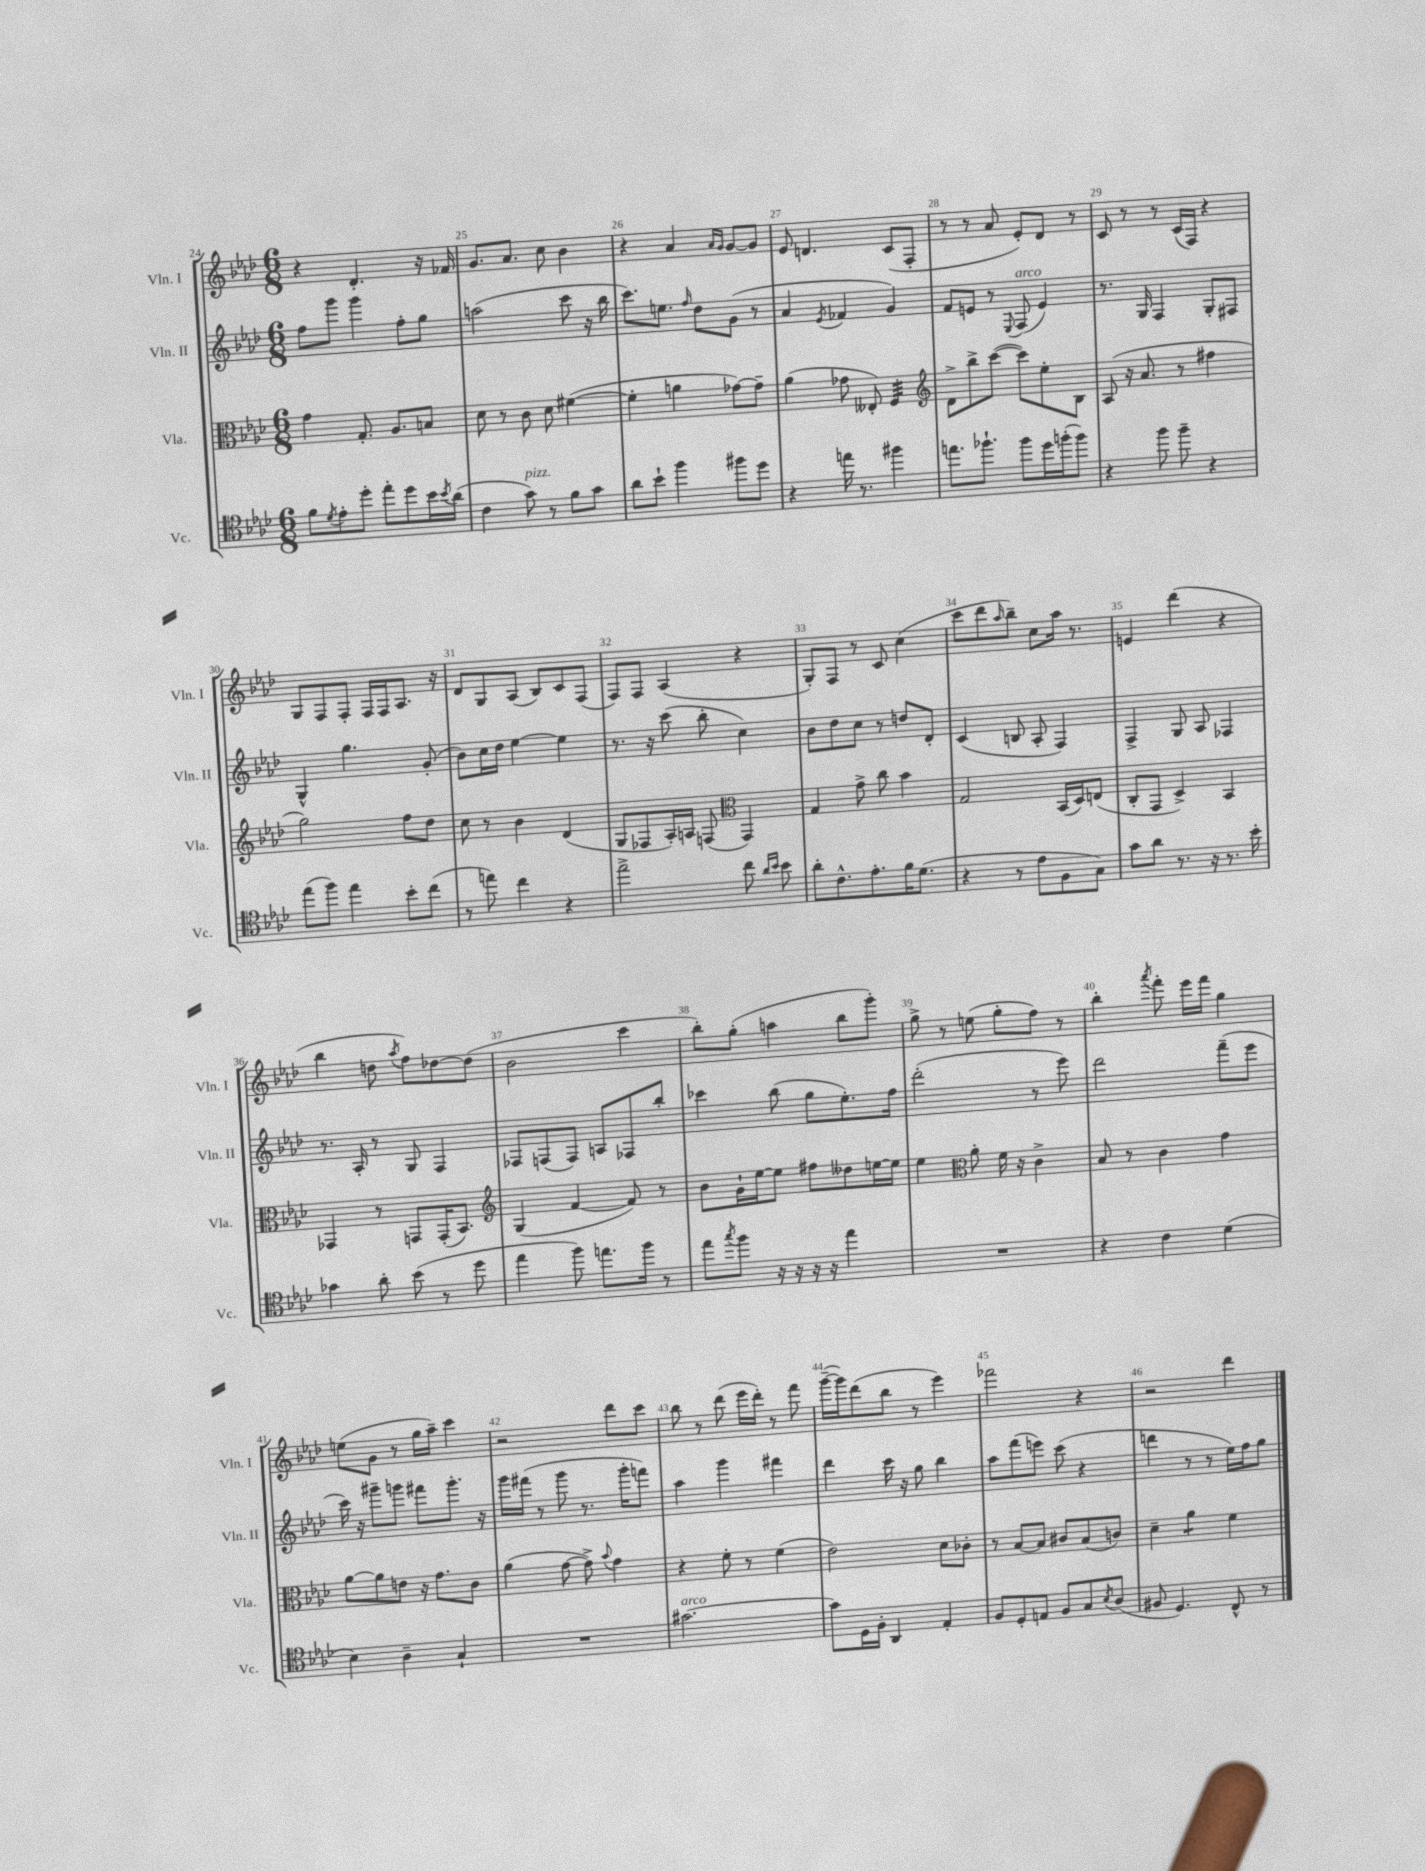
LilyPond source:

<<
\new StaffGroup <<
\new Staff = "s0" \with { instrumentName = "Vln. I" shortInstrumentName = "Vln. I" } {
    \clef treble \key aes \major \numericTimeSignature \time 6/8
    r4 des'4.-. r16 fes'16 |
    g'8. aes'8. c''8 bes'4 |
    r4 aes'4 \grace { aes'16 g'16 } g'8~ g'8 |
    ees'8 d'4. c'8( f8-. |
    r8 r8 aes'8 ees'8-.) des'8 r8 |
    c'8 r8 r8 c'16( f16) r4 |
    g8 f8 f8-. f16 f16 aes8. r16 |
    des'8 g8 aes8( bes8) c'8 f8( |
    f8) f8 aes4( r4 |
    g8-.) f8 r8 c'8 c''4( |
    c'''8 des'''8 \grace { aes''16 } bes''8--) c''8 aes''16 r8. |
    e'4 des'''4( r4 |
    bes''4 d''8 \acciaccatura { aes''8 } f''8) des''8~ des''8( |
    bes'2 c'''4 |
    bes''8-.) g''8-.( a''4 bes''8 g'''8-.) |
    g''8-> r8 e''8( g''8-. f''8) r8 |
    bes''4-. \acciaccatura { aes'''8 } f'''8-. ees'''16 f'''16 g''4 |
    e''8( g'8 r8 g''16 aes''16--) c'''4 |
    r2 des'''8 c'''8 |
    bes''8 r8 des'''8( ees'''16 des'''16-.) r8 f'''8 |
    g'''16~--( g'''16) des'''8( bes''8 r8 ees'''4) |
    fes'''2 r4 |
    r2 des'''4 \bar "|." |
}
\new Staff = "s1" \with { instrumentName = "Vln. II" shortInstrumentName = "Vln. II" } {
    \clef treble \key aes \major \numericTimeSignature \time 6/8
    f''8 g'''8 g'''4 f''8-. g''8 |
    a''2( c'''8 r16 bes''16 |
    c'''8.) e''8. \grace { f''16 } des''8 g'8( r8 |
    aes'4 \acciaccatura { ees'8 } fes'4 g'4) |
    f'8 e'8 r8 \appoggiatura { ees8 } f8^\markup { \italic "arco" }( e'4) |
    r8. g16 f4 g8-. fis8 |
    g4-^ g''4. g'8-.( |
    bes'8) c''16 des''16 ees''4~ ees''4 |
    r8. r16 c'''8( bes''8-. c''4) |
    bes'8 des''8 c''8 r8 d''8 des'8-. |
    c'4( b8 aes8-. f4) |
    f4-> g8 aes8 fes4 |
    r8. aes16-. r8 g8 f4 |
    fes8 f8( f8) a8 fes8 bes''8-. |
    ces'''4 bes''8( g''8 ees''8.-.) f''16 |
    des'''2-.( r8 ees'''8) |
    des'''2 f'''8--( ees'''8 |
    c'''16) r16 gis'''8-- g'''8 fis'''8 g'''8.-. r16 |
    g'''16 fis'''16( r8 g'''8 r8. g'''16-. f'''8) |
    aes''4 g'''4 fis'''4 |
    des'''4 c'''16 r16 g''8 bes''4 |
    aes''8 f'''8( e'''8) c'''8( r4 |
    d'''4 r8 r8 ees''16) f''16 g''8 \bar "|." |
}
\new Staff = "s2" \with { instrumentName = "Vla." shortInstrumentName = "Vla." } {
    \clef alto \key aes \major \numericTimeSignature \time 6/8
    g'4 g8.-. aes8. b8 |
    des'8 r8 c'8 des'8 fis'4~( |
    fis'4-. a'4 ges'8~) ges'8-- |
    aes'4( ges'8 eeses8-.) f4:32 |
    \clef treble des'8-> bes''8-> c'''8~( c'''8) ees''8-. bes8 |
    aes8( r16 aes'8. r8 fis''4 |
    g''2) f''8 des''8 |
    c''8 r8 bes'4 des'4( |
    g8 fes8 aes16-.) a16 f8( \clef alto g,4) |
    g4 g'8-> c''8 bes'4 |
    g2 bes,16( des16) e8( |
    c8-. g,8 des4->) bes,4 |
    ges,4 r8 g,8 g,16-.( bes,8.) |
    \clef treble g4( f'4~ f'8) r8 |
    bes'8 g'16-! ees''16~ ees''8 fis''8 deses''8 e''16~ e''16 |
    ees''4 \clef alto aes'8-. f'16 r16 c'4-> |
    bes8 r8 c'4 g'4 |
    aes'8~ aes'8 e'8 r16 g'8. c'8 |
    aes'4( g'8~ g'8->) \appoggiatura { bes'8 } g'4 |
    r4 f'8-. r8 f'4( |
    ees'2) des'8 ces'8-. |
    r8 bes8~ bes8 cis'8 bes8( c'8) |
    des'4-- aes'4:8 f'4 \bar "|." |
}
\new Staff = "s3" \with { instrumentName = "Vc." shortInstrumentName = "Vc." } {
    \clef tenor \key aes \major \numericTimeSignature \time 6/8
    f'8 \acciaccatura { des'8 } ees'8-. des''8-. ees''8-. des''8 bes'16 \acciaccatura { bes'8 } aes'16( |
    c'4 g'8^\markup { \italic "pizz." }) r8 f'8 g'8 |
    aes'8 bes'8-! f''4 fis''8 des''8 |
    r4 e''16 r8. fis''4 |
    e''8. fes''8.-! fes''8 des''16 f''16-.( f''8) |
    r4 f''8 f''8-- r4 |
    ees''8( f''8) ees''4 bes'8-. c''8( |
    r8 e''8) c''4 r4 |
    ees''2-> c''8 \grace { aes'16 bes'16 } bes'8 |
    aes'8-. c'8.-^ ees'8.-. f'16 des'8.( |
    r4 r8 ees'8 f8 g8) |
    g'8 aes'8 r8. r16 r8. bes'16-. |
    ges'4 aes'8-. bes'8( r8 des''8 |
    ees''4 f''8) e''8. f''16 r8 |
    ees''8 \acciaccatura { g''8 } f''8 r16 r16 r16 r16 ees''4 |
    R2. |
    r4 c'4 des'4( |
    bes4) aes4-- g4-! |
    R2. |
    gis'2.~^\markup { \italic "arco" } |
    gis'8 des16 f16-. aes,4 ees4-. |
    f8 des8-. e8 f8 g8 \acciaccatura { bes8 } aes8( |
    fis8 des4.) c8-^ r8 \bar "|." |
}
>>
>>
\layout { \context { \Score currentBarNumber = #24 \override BarNumber.break-visibility = ##(#f #t #t) barNumberVisibility = #all-bar-numbers-visible } }
